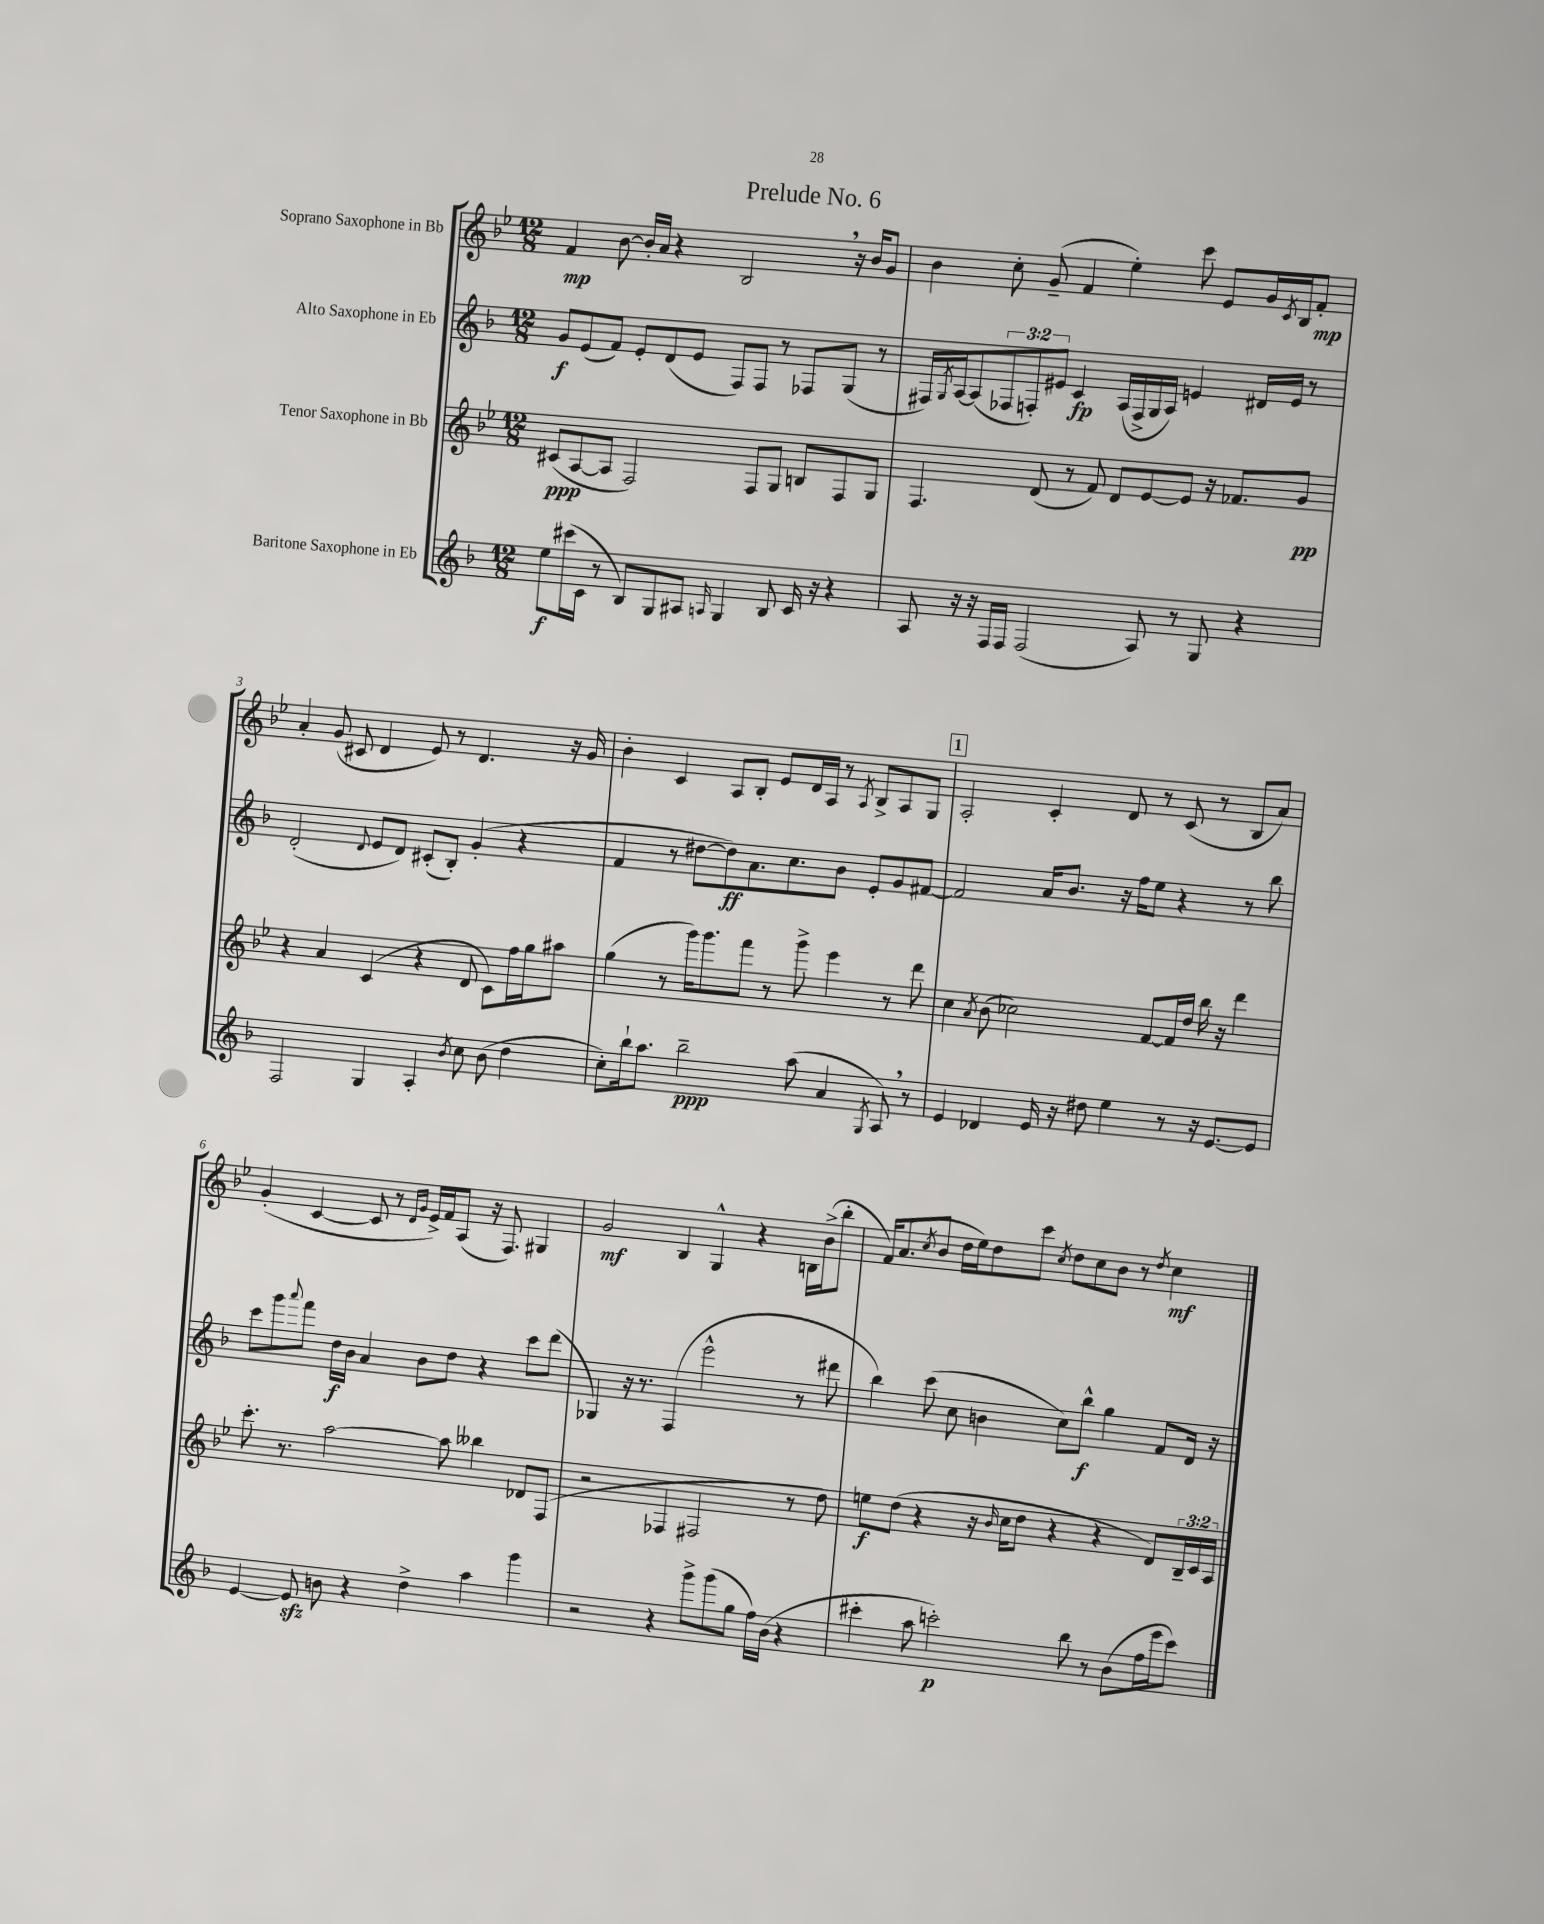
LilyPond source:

\header { title = "Prelude No. 6" }
<<
\new StaffGroup <<
\new Staff = "s0" \with { instrumentName = "Soprano Saxophone in Bb" } {
    \clef treble \key bes \major \numericTimeSignature \time 12/8
    f'4\mp bes'8~ bes'16-. a'16 r4 bes2 \breathe r16 bes'16 g'8 |
    bes'4 c''8-. g'8--( f'4 ees''4-.) c'''8 ees'8 g'16 \acciaccatura { c'8 } bes16 f'8-.\mp |
    a'4-. g'8( cis'8 d'4 ees'8) r8 d'4. r16 g'16 |
    bes'4-. c'4 a8 bes8-. ees'8 d'16 a16 r8 \acciaccatura { a8 } bes8-> a8 g8 |
    \mark \markup { \box "1" } a2-. c'4-. d'8 r8 c'8( r8 bes8 a'8) |
    g'4-.( c'4~ c'8 r8 \grace { d'16 g'16 } ees'16->) f'16 a8( r16 f8.) gis4 |
    g'2\mf bes4 g4-^ r4 b16 bes'16->( bes''8-. |
    f'16) a'8.( \acciaccatura { c''8 } bes'8 d''16 ees''16) d''8 c'''8 \acciaccatura { c''8 } d''8 c''8 bes'8 r8 \acciaccatura { d''8 } c''4\mf \bar "|." |
}
\new Staff = "s1" \with { instrumentName = "Alto Saxophone in Eb" } {
    \clef treble \key f \major \numericTimeSignature \time 12/8 \override Staff.TupletNumber.text = #tuplet-number::calc-fraction-text
    g'8\f e'8( f'8) e'8-. d'8( e'8 f8) f8 r8 fes8 g8( r8 |
    fis16) \acciaccatura { g8 } a16~ a8( \tuplet 3/2 { fes8 f8-.) eis'8 } c'4\fp a16( f16-> g16 a16) e'4 dis'16 e'16 r8 |
    d'2-.( \appoggiatura { d'8 } e'8 d'8) cis'8-.( bes8-.) g'4-.( r4 |
    f'4 r8 dis''8~ dis''8\ff) a'8. c''8. bes'8 e'8-. g'8 fis'8~ |
    \mark \markup { \box "1" } fis'2 a'16 bes'8. r16 f''16 e''8 r4 r8 bes''8 |
    c'''8 g'''8 \appoggiatura { a'''8 } f'''8 d''16\f bes'16 a'4 bes'8 d''8 r4 c'''8 d'''8( |
    ges4) r16 r8. f4( e'''2-^ r8 dis'''8 |
    bes''4) c'''8( c''8 b'4 c''8) bes''8-^\f g''4 f'8 d'16 r16 \bar "|." |
}
\new Staff = "s2" \with { instrumentName = "Tenor Saxophone in Bb" } {
    \clef treble \key bes \major \numericTimeSignature \time 12/8 \override Staff.TupletNumber.text = #tuplet-number::calc-fraction-text
    cis'8\ppp( a8~ a8 f2) f8 g8 b8 f8 g8 |
    f4. d'8( r8 f'8) d'8 ees'8~ ees'8 r16 fes'8. g'8\pp |
    r4 a'4 c'4( r4 d'8 c'8) f''16 g''16 ais''8 |
    g''4( r8 g'''16) g'''8. f'''8 r8 g'''8-> ees'''4 r8 d'''8 |
    \mark \markup { \box "1" } c''4 \acciaccatura { a'8 } bes'8( ces''2) f'8~ f'16 d''16 bes''16 r16 d'''4 |
    c'''8.-. r8. a''2~ a''8 beses''4 des'8 f8( |
    r2 fes4 fis2 r8 d''8) |
    e''8\f d''8( r4 r16 \grace { bes'16 } c''16 d''8 r4 r4 d'8) \tuplet 3/2 { bes16-- c'16 a16 } \bar "|." |
}
\new Staff = "s3" \with { instrumentName = "Baritone Saxophone in Eb" } {
    \clef treble \key f \major \numericTimeSignature \time 12/8
    e''8\f cis'''16( c'16 r8 bes8) g8 ais8 \grace { a16 } g4 bes8 c'16 r16 r4 |
    a8 r16 r16 f16 f16 f2( a8) r8 g8 r4 |
    f2 g4 a4-. \acciaccatura { bes'8 } c''8 bes'8( d''4 |
    c''8-.) bes''16-! a''8. bes''2--\ppp a''8( a'4 \acciaccatura { g8 } a8) \breathe r8 |
    \mark \markup { \box "1" } e'4 des'4 e'16 r16 dis''8 e''4 r8 r16 e'8.~ e'8 |
    e'4~ e'8\sfz b'8 r4 d''4-> a''4 g'''4 |
    r2 r4 g'''8-> g'''8( g''8 f''16) bes'16( r4 |
    cis'''4-. a''8 c'''2-.\p) bes''8 r8 bes'8( f''16 e'''16 c'''8) \bar "|." |
}
>>
>>
